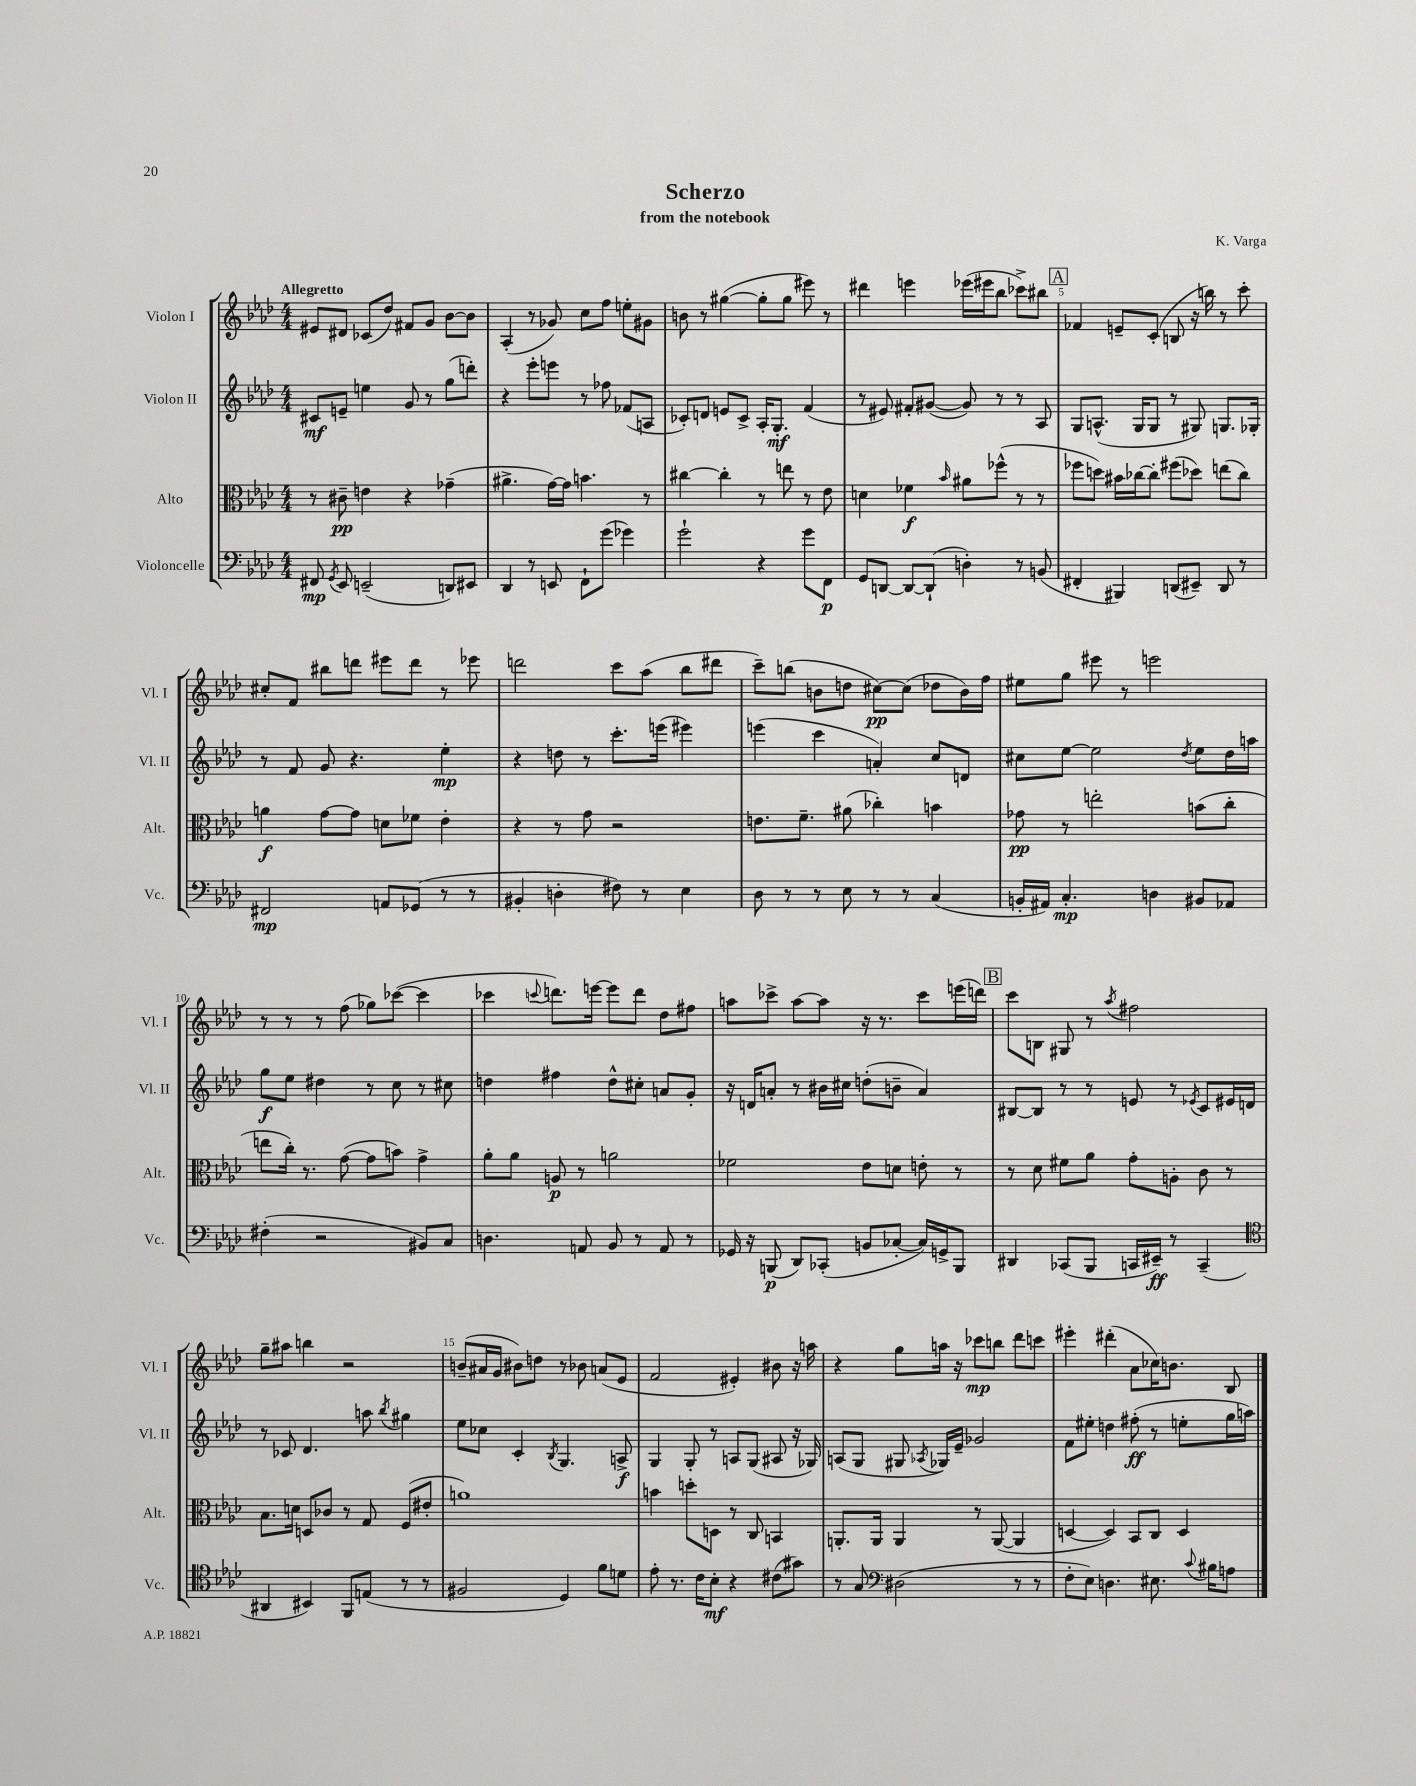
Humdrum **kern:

**kern	**kern	**kern	**kern
*staff4	*staff3	*staff2	*staff1
*clefF4	*clefC3	*clefG2	*clefG2
*k[b-e-a-d-]	*k[b-e-a-d-]	*k[b-e-a-d-]	*k[b-e-a-d-]
*M4/4	*M4/4	*M4/4	*M4/4
8FF#	8r	8c#	8e#
8qGG	.	.	.
8EE-	8c#~	8e~	8d#
(2EE~	4e	4ee	(8c-
.	.	.	8dd-)
.	4r	8g	8f#
.	.	8r	8g
8DD)	(4g-~	(8gg	[8b-
8EE#	.	8ddd')	8b-]
=	=	=	=
4DD-	4.a#^	4r	(4A-'
8r	.	8eee-'	8r
8EE	[16g)	8eee	8g-)
.	16g]	.	.
8FF`	4.b	8r	8cc
(8g	.	8ff-	8ff
4g-)	.	(8f-	8ee'
.	8r	8A	8g#
=	=	=	=
2g`	[4cc#	8c-')	8b
.	.	8d	8r
.	4cc#']	8e	([4gg#
.	.	8c-^	.
4r	8r	16A-'	8gg#']
.	.	8.G'	.
.	8ee	.	8gg#
8g	8r	(4f	8eee#)
8FF	8e-	.	8r
=	=	=	=
8GG	4d	8r	4ddd#
[8DD	.	8e#)	.
8DD_	4f-	8f#'	4eee
(8DD`]	.	([8g#	.
.	16qqb-	.	.
4D')	8a#	8g#])	(16eee-
.	.	.	16eee#
.	(8ff-^^	8r	8bb-
8r	8r	8r	8ccc-^)
(8BB	8r	8A-	8bb#
=	=	=	=
4FF#'	8ff-	8G	4f-
.	8dd)	(8.A^^	.
4BBB#)	16b#	.	8e~
.	[16cc-	16G	.
.	8cc-']	8G	(8c'
(8DD	(8ff#	8r	8B
8EE#~)	8dd-)	8G#)	16r
.	.	.	16bb)
8DD	(8ee	8.G	8r
8r	8cc-)	.	8ccc'
.	.	16G-'	.
=	=	=	=
2FF#	4a	8r	8cc#'
.	.	8f	8f
.	[8g	8g	8bb#
.	8g]	4.r	8ddd
8AA	8d	.	8eee#
(8GG-	8f-	.	8ddd
8r	4e-'	4ee-'	8r
8r	.	.	8eee-
=	=	=	=
4BB#'	4r	4r	2ddd
4D'	8r	8dd	.
.	8g	8r	.
8F#)	2r	8.ccc'	8ccc
8r	.	.	(8aa-
.	.	(16eee	.
4E-	.	4eee#)	8bb-
.	.	.	8ddd#
=	=	=	=
8D-	8.e	(4eee	8ccc~)
8r	.	.	(8bb
.	8.f~	.	.
8r	.	4ccc	8b
8E-	(8a#	.	8dd
8r	4cc-')	4a')	[8cc#)
8r	.	.	(8cc#]
(4C	4b	8cc	8dd-
.	.	8d	16b)
.	.	.	16ff
=	=	=	=
16BB'	8g-	8cc#	8ee#
16AA#)	.	.	.
4.C'	8r	[8ee-	8gg
.	2ee'	2ee-]	8eee#
.	.	.	8r
4D	.	.	2eee
.	.	8qdd-	.
8BB#	(8b	8ee-	.
8AA-	8cc'	16dd-	.
.	.	16aa	.
=	=	=	=
(4F#'	8ee	8gg	8r
.	16cc')	8ee-	8r
.	8.r	.	.
2r	.	4dd#	8r
.	([8g	.	(8ff
.	8g]	8r	8gg-)
.	8b)	8cc	([8ccc-
8BB#)	4g^	8r	4ccc-]
8C	.	8cc#	.
=	=	=	=
4.D	8a-'	4dd	4ccc-
.	8a-	.	.
.	.	.	8qqccc
.	8A	4ff#	8.ddd)
8AA	8r	.	.
.	.	.	[16eee
8BB-	2a	8dd^^	8eee]
8r	.	8cc#'	8ddd
8AA	.	8a	8dd-
8r	.	8g'	8ff#
=	=	=	=
16GG-	2f-	16r	8aa
16r	.	16d	.
(8BBB	.	8a'	8ccc-^
8DD-)	.	8r	[8aa
(8CC-'	.	16b#	8aa]
.	.	16cc#	.
8BB	8e-	(8dd'	16r
.	.	.	8.r
[8C-'	8d	8b~	.
16C-])	8e'	4a)	8ccc-
16GG^	.	.	.
8BBB	8r	.	(16eee
.	.	.	16ddd)
=	=	=	=
4DD#	8r	[8B#	8ccc
.	8d-	8B#]	8B
(8CC-	8f#	8r	8G#
8BBB-	8a-	8r	8r
.	.	.	8qaa-
16CC	8g'	8e	2ff#
16EE#~)	.	.	.
8r	8A'	8r	.
.	.	8qe-	.
(4CC~	8c	8c	.
.	8r	16e#	.
.	.	16d	.
=	=	=	=
*clefC4	*	*	*
4AA#	8.B-	8r	8gg~
.	.	8c-	8aa#
.	16d	.	.
4BB#)	8D	4.d-	4bb
.	8c-	.	.
8FF	8r	.	2r
(8E	8G	8aa	.
.	.	8qbb-	.
8r	(8F	4gg#	.
8r	8e#'	.	.
=	=	=	=
2F#	1a)	8ee-	(8b~
.	.	8cc-	16a#
.	.	.	16g
.	.	4c'	8b#)
.	.	.	8dd
.	.	8qB-	.
4D-)	.	4.G	8r
.	.	.	8b-
8f	.	.	(8a
8d	.	8A^	8e-
=	=	=	=
8e-'	4b	4G	2f
8.r	.	.	.
.	8dd'	8G'	.
16c	.	.	.
8B-'	8D	8r	.
4r	8r	8A	4e#')
.	8C	(8G	.
(8c#	4BB	8A#	8b#
8g#)	.	16r	16r
.	.	16G-)	16aa
=	=	=	=
8r	8.AA'	(8A	4r
8G	.	8G	.
.	16AA	.	.
*clefF4	*	*	*
(2D#	4AA	8G#	8gg
.	.	8qA-	.
.	.	16G-)	16aa
.	.	16e-~	16r
.	8r	2g-	8ccc-
.	([8AA	.	8bb
8r	4AA]	.	8ddd-
8r	.	.	8ccc
=	=	=	=
8F'	[4D	8f	4eee#'
8E-)	.	8ee#'	.
4.D	4D])	4dd	(4ddd#'
.	8BB-	(8ff#'	8a-
8.E#	8C	8r	16cc-)
.	.	.	8.b
.	4D	8ee'	.
8qqc	.	.	.
16B#	.	.	.
8A	.	16gg	8B-
.	.	16aa)	.
==	==	==	==
*-	*-	*-	*-
